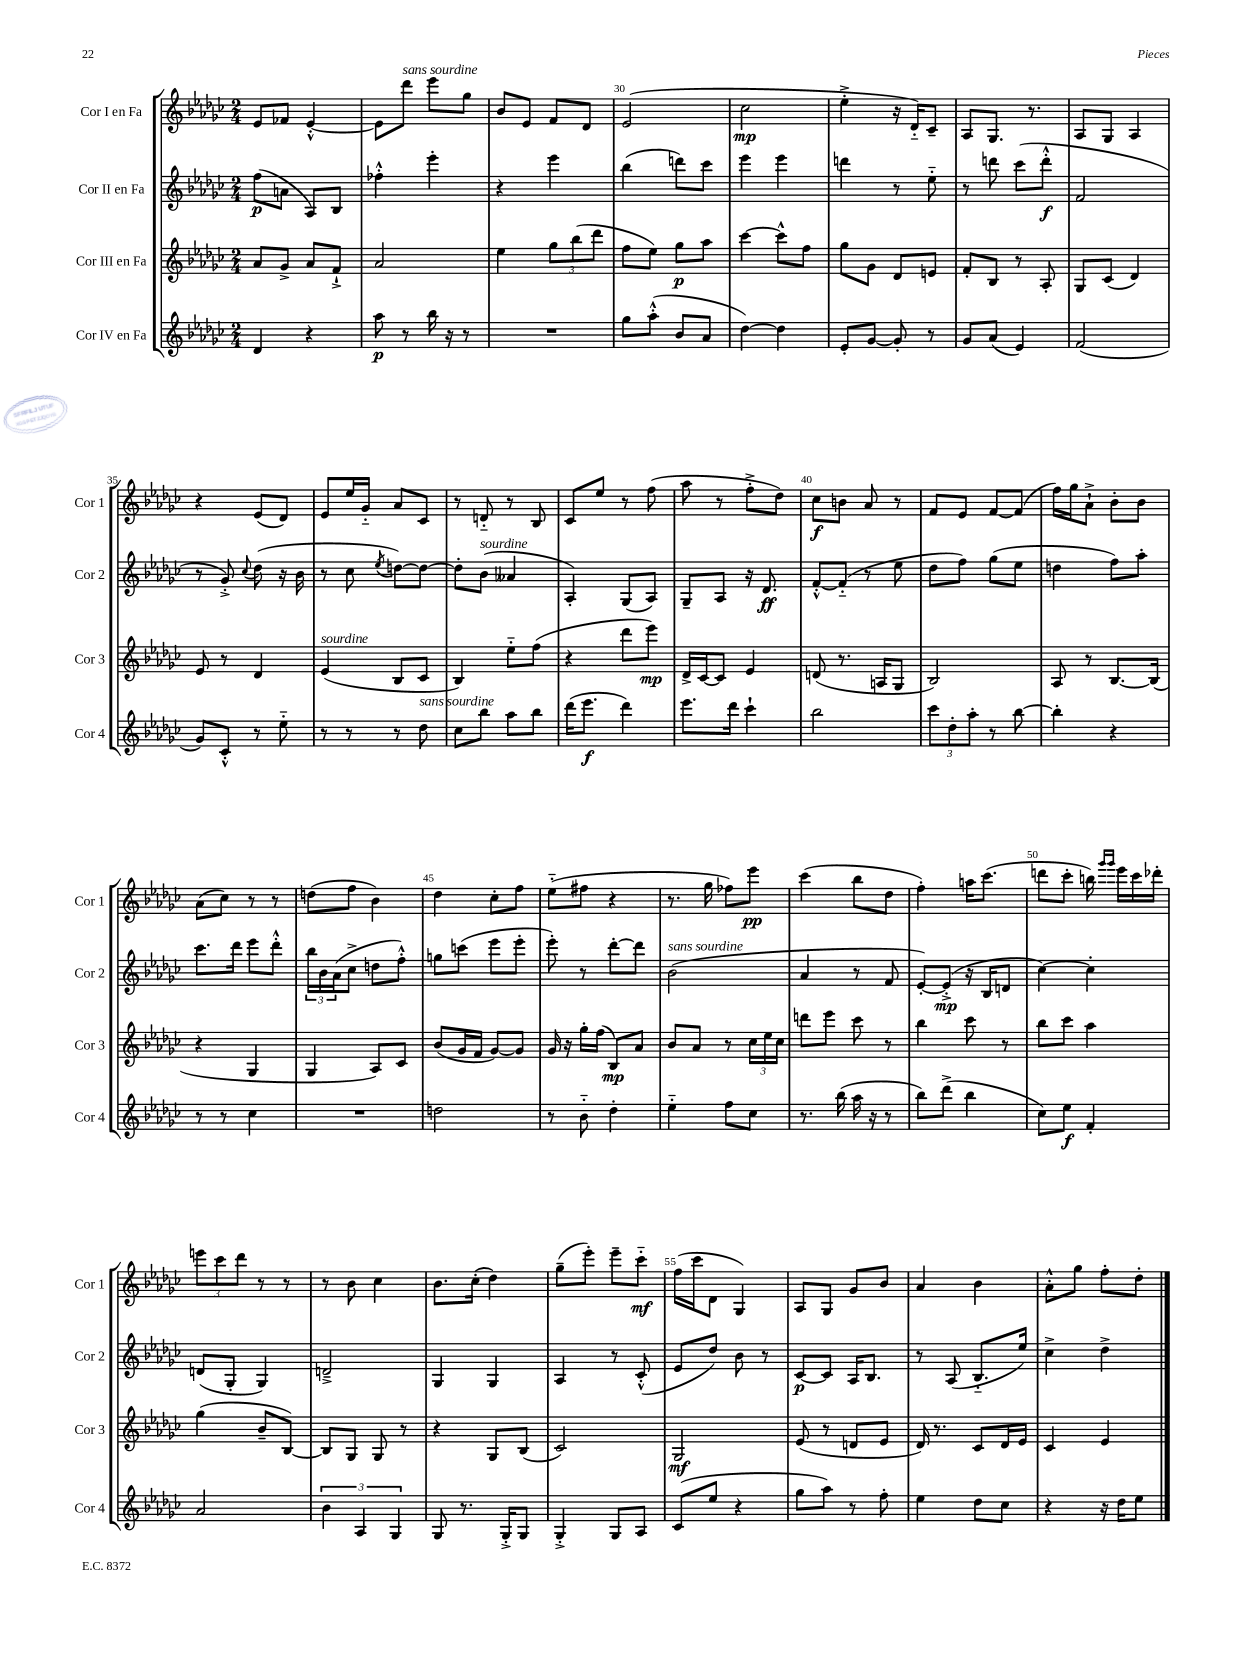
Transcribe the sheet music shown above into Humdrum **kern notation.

**kern	**kern	**kern	**kern
*staff4	*staff3	*staff2	*staff1
*clefG2	*clefG2	*clefG2	*clefG2
*k[b-e-a-d-g-c-]	*k[b-e-a-d-g-c-]	*k[b-e-a-d-g-c-]	*k[b-e-a-d-g-c-]
*M2/4	*M2/4	*M2/4	*M2/4
4d-	8a-	(8ff	8e-
.	8g-^	8a	8f-
4r	8a-	8A-)	[4e-'^^
.	8f`^	8B-	.
=	=	=	=
8aa-	2a-	4ff-'^^	8e-]
8r	.	.	8ddd-
16bb-	.	4eee-'	8eee-
16r	.	.	.
8r	.	.	8gg-
=	=	=	=
2r	4ee-	4r	8b-
.	.	.	8e-
.	12gg-	4eee-	8f
.	(12bb-	.	.
.	.	.	8d-
.	12ddd-	.	.
=	=	=	=
8gg-	8ff	(4bb-	(2e-
(8aa-'^^	8ee-)	.	.
8b-	8gg-	8ddd)	.
8a-	8aa-	8ccc-	.
=	=	=	=
[4dd-)	[4ccc-	4eee-	2cc-
4dd-]	8ccc-^^]	4eee-	.
.	8ff	.	.
=	=	=	=
8e-'	8gg-	4ddd	4ee-'^
[8g-	8g-	.	.
8g-']	8d-	8r	16r
.	.	.	16d-'~)
8r	8e	8ee-'~	8c-~
=	=	=	=
8g-	8f'	8r	8A-
(8a-	8B-	8ddd	8.G-
4e-)	8r	(8ccc-	.
.	.	.	8.r
.	8A-'	8ddd'^^	.
=	=	=	=
(2f	8G-	2f	8A-
.	(8c-	.	8G-
.	4d-)	.	4A-
=	=	=	=
8g-)	8e-	8r	4r
8c-'^^	8r	8g-'^)	.
.	.	8qqcc-	.
8r	4d-	(8dd-	(8e-
8ee-'~	.	16r	8d-)
.	.	16b-	.
=	=	=	=
8r	(4e-	8r	8e-
8r	.	8cc-	16ee-
.	.	.	16g-'~
.	.	8qee-	.
8r	8B-	[8dd)	8a-
8dd-	8c-	8dd_	8c-
=	=	=	=
8cc-	4B-)	8dd']	8r
8bb-	.	(8b-	8d'~
8aa-	8ee-'~	4a--	8r
8bb-	(8ff	.	8B-
=	=	=	=
(16ddd-	4r	4A-')	8c-
8.eee-	.	.	.
.	.	.	8ee-
4ddd-)	8ddd-	(8G-	8r
.	8eee-)	8A-)	(8ff
=	=	=	=
8.eee-	16d-^	8G-~	8aa-
.	[16c-	.	.
.	8c-]	8A-	8r
16ddd-	.	.	.
4ccc-`	4e-	16r	8ff'^
.	.	8.d-	.
.	.	.	8dd-)
=	=	=	=
2bb-	(8d	[8f'^^	8cc-
.	8.r	(8f'~]	8b
.	.	8r	8a-
.	16A	.	.
.	8G-	8ee-	8r
=	=	=	=
12ccc-	2B-)	8dd-	8f
12dd-'	.	.	.
.	.	8ff)	8e-
12aa-'	.	.	.
8r	.	(8gg-	[8f
[8bb-	.	8ee-	(8f]
=	=	=	=
4bb-']	8A-	4dd	16ff)
.	.	.	16gg-
.	8r	.	8a-`^
4r	[8.B-	8ff)	8b-'
.	.	8aa-'	8b-
.	(16B-]	.	.
=	=	=	=
8r	4r	8.ccc-	(8a-
8r	.	.	8cc-)
.	.	16ddd-	.
4cc-	4G-	8eee-	8r
.	.	8ddd-'^^	8r
=	=	=	=
2r	4G-	24bb-	(8dd
.	.	24b-	.
.	.	(24a-	.
.	.	8cc-^	8ff
.	8A-)	8dd	4b-)
.	8c-	8ff'^^)	.
=	=	=	=
2dd	(8b-	8gg	4dd-
.	16g-	(8ccc	.
.	16f	.	.
.	[8g-)	8eee-	8cc-'
.	8g-]	8eee-'	8ff
=	=	=	=
8r	16g-	8eee-')	(8ee-'~
.	16r	.	.
8b-'~	16gg-'	8r	8ff#
.	(16ff	.	.
4dd-'	8B-)	[8ddd-'	4r
.	8a-	8ddd-]	.
=	=	=	=
4ee-'~	8b-	(2b-	8.r
.	8a-	.	.
.	.	.	16gg-
8ff	8r	.	8ff-)
8cc-	24cc-	.	8eee-
.	24ee-	.	.
.	24cc-	.	.
=	=	=	=
8.r	8ddd	4a-	(4ccc-
.	8eee-	.	.
(16bb-	.	.	.
16aa-	8ccc-	8r	8bb-
16r	.	.	.
8r	8r	8f	8dd-
=	=	=	=
8bb-)	4bb-	[8e-')	4ff')
(8ddd-^	.	(8e-'^]	.
4bb-	8ccc-	16r	16aa
.	.	16B-	(8.ccc-
.	8r	8d	.
=	=	=	=
8cc-)	8bb-	[4cc-)	8ddd
8ee-	8ccc-	.	8ccc-'
4f'	4aa-	4cc-']	16bb)
.	.	.	16qqggg-
.	.	.	16qqggg-
.	.	.	16eee-
.	.	.	16ccc-
.	.	.	16ddd-'
=	=	=	=
2a-	(4gg-	(8d	12eee
.	.	.	12ccc-
.	.	8G-'	.
.	.	.	12ddd-
.	8b-~	4G-)	8r
.	[8B-)	.	8r
=	=	=	=
6b-	8B-]	2d~^	8r
.	8G-	.	8b-
6A-	.	.	.
.	8G-	.	4cc-
6G-	.	.	.
.	8r	.	.
=	=	=	=
8G-	4r	4G-	8.b-
8.r	.	.	.
.	.	.	(16cc-'
.	8G-	4G-	4dd-)
16G-'^	.	.	.
8G-	(8B-	.	.
=	=	=	=
4G-'^	2c-)	4A-	(8gg-~
.	.	.	8eee-')
8G-	.	8r	8eee-~
8A-	.	(8c-'^^	8ccc-'~
=	=	=	=
(8c-	2G-	8e-	(16ff
.	.	.	16ccc-
8ee-	.	8dd-)	8d-
4r	.	8b-	4G-)
.	.	8r	.
=	=	=	=
8gg-	(8e-	[8c-	8A-
8aa-)	8r	8c-]	8G-
8r	8d	16A-	8g-
.	.	8.B-	.
8ff'	8e-	.	8b-
=	=	=	=
4ee-	16d-)	8r	4a-
.	8.r	.	.
.	.	(8A-	.
8dd-	8c-	8.B-'~	4b-
8cc-	16d-	.	.
.	16e-	16ee-)	.
=	=	=	=
4r	4c-	4cc-^	8a-'^^
.	.	.	8gg-
16r	4e-	4dd-^	8ff'
16dd-	.	.	.
8ee-	.	.	8dd-'
==	==	==	==
*-	*-	*-	*-
